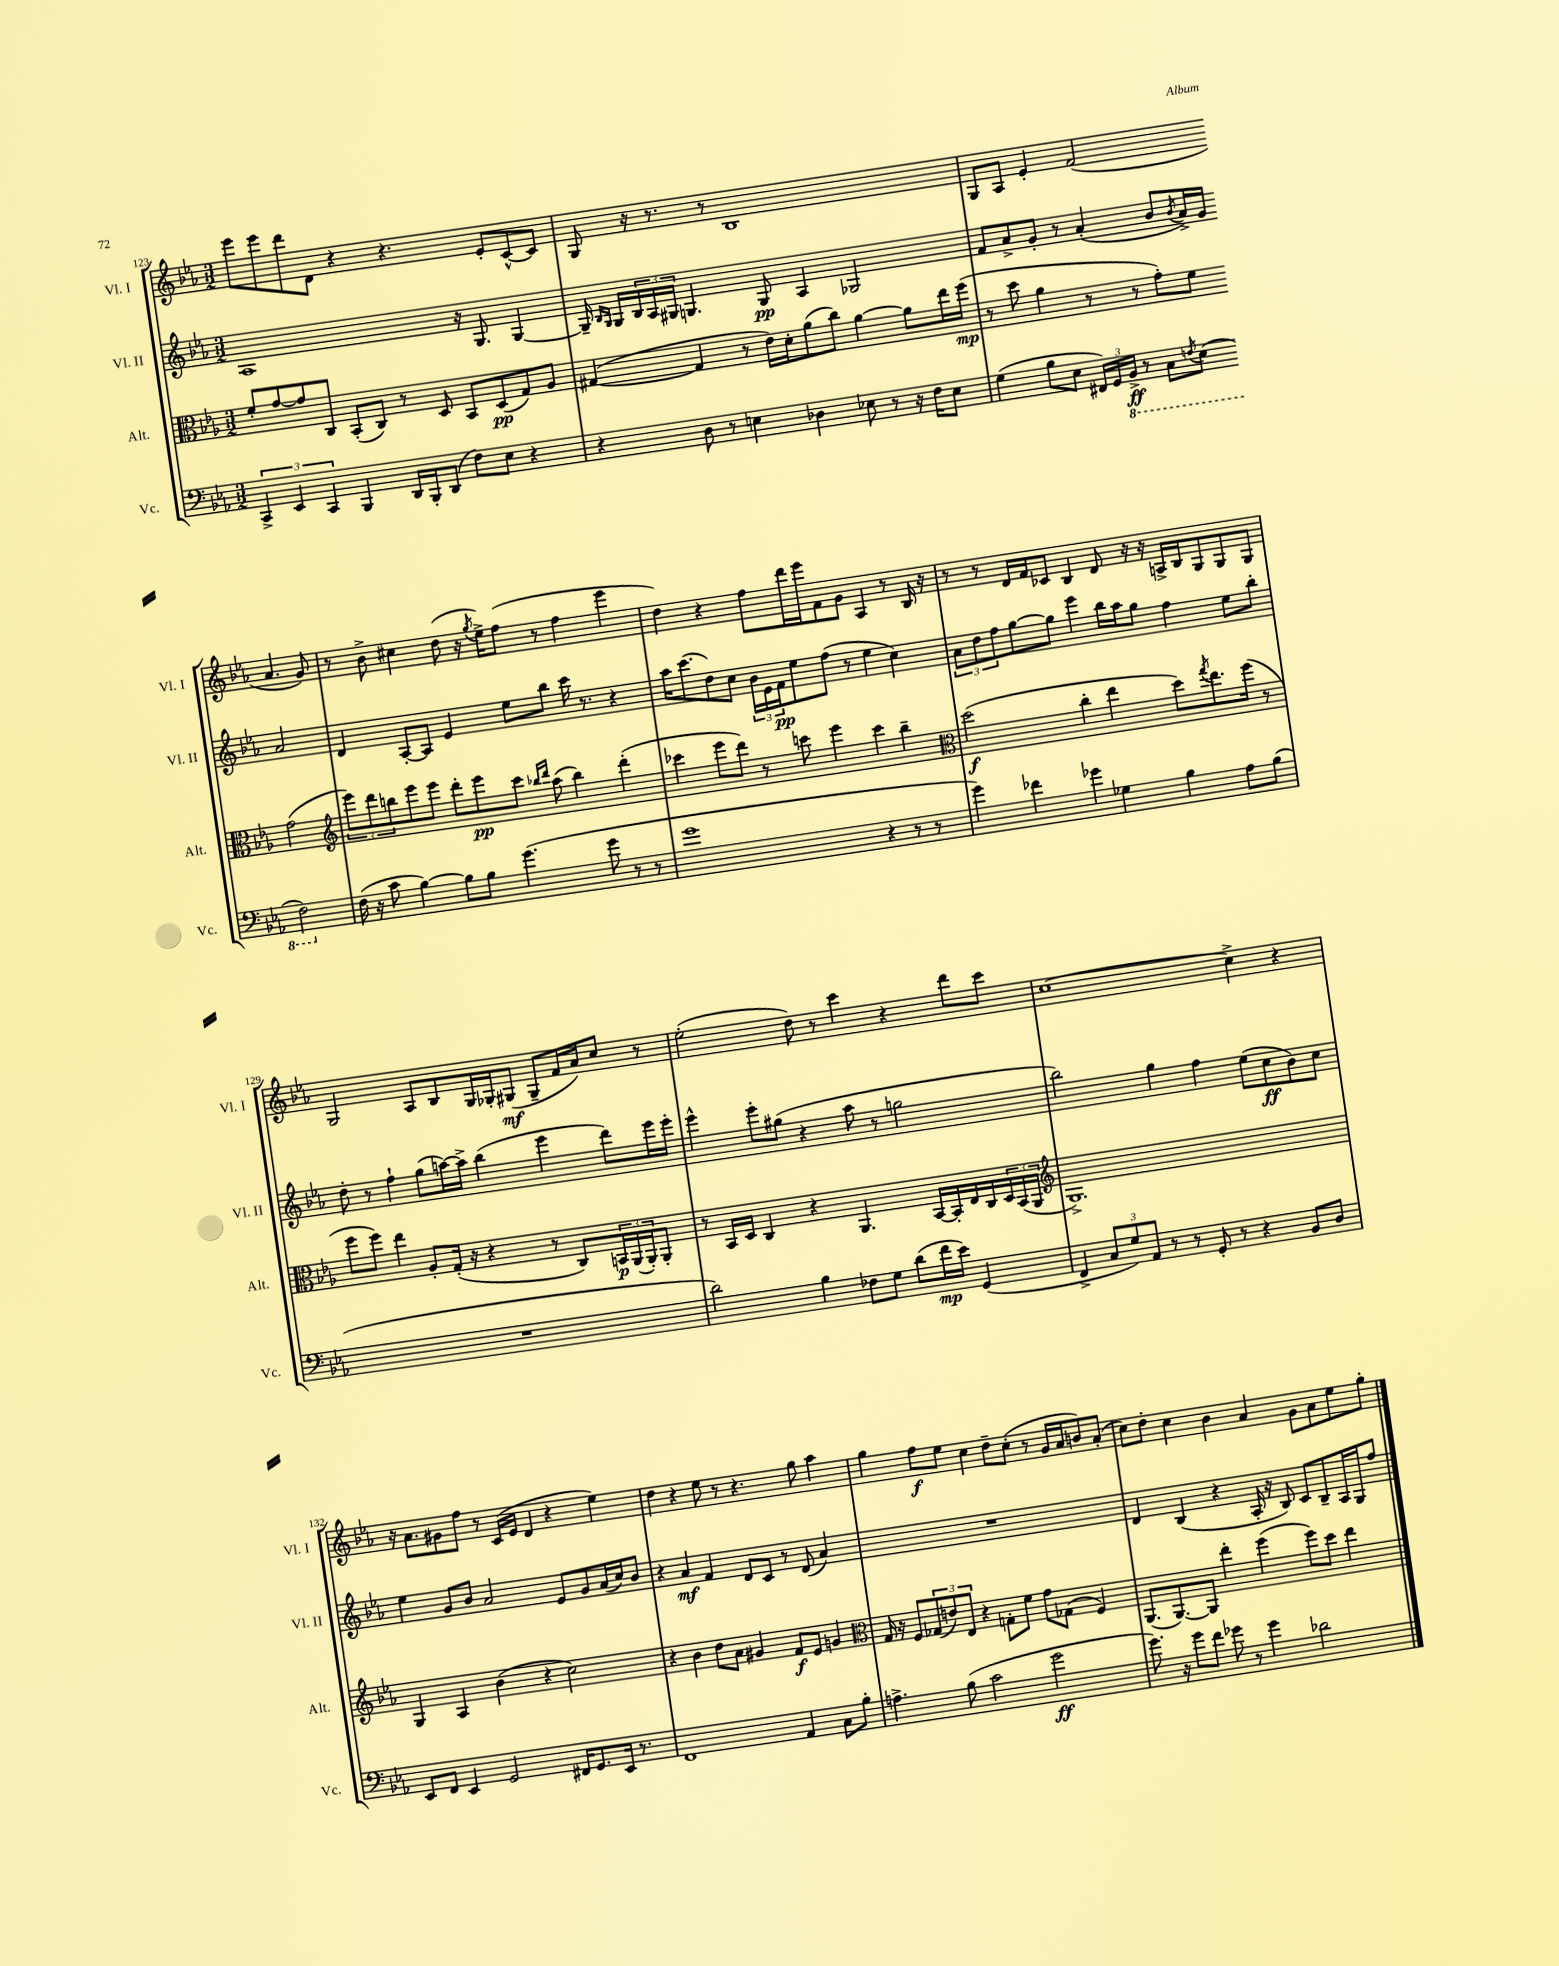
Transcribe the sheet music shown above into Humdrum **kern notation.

**kern	**dynam	**kern	**dynam	**kern	**dynam	**kern	**dynam
*part4	*part4	*part3	*part3	*part2	*part2	*part1	*part1
*staff4	*staff4	*staff3	*staff3	*staff2	*staff2	*staff1	*staff1
*I"Vc.	*	*I"Alt.	*	*I"Vl. II	*	*I"Vl. I	*
*I'Vc.	*	*I'Alt.	*	*I'Vl. II	*	*I'Vl. I	*
*clefF4	*	*clefC3	*	*clefG2	*	*clefG2	*
*k[b-e-a-]	*	*k[b-e-a-]	*	*k[b-e-a-]	*	*k[b-e-a-]	*
*M3/2	*	*M3/2	*	*M3/2	*	*M3/2	*
=123	=123	=123	=123	=123	=123	=123	=123
6CC^/	.	8f'/L	.	1A-	.	8eee-\L	.
.	.	[8g/	.	.	.	8eee-\	.
6EE-/	.	.	.	.	.	.	.
.	.	8g/]	.	.	.	8ddd\	.
6CC/	.	.	.	.	.	.	.
.	.	8C/J	.	.	.	8d\J	.
4BBB-/	.	(8BB-'/L	.	.	.	4r	.
.	.	8C/J)	.	.	.	.	.
16DD/LL	.	8r	.	.	.	4.r	.
16BBB-'/J	.	.	.	.	.	.	.
(8DD/J	.	8D/	.	.	.	.	.
8F\L)	.	8BB-/L	.	16r	.	.	.
.	.	.	.	8.G/	.	.	.
8E-\J	.	(8D/	pp	.	.	8e-'/L	.
4r	.	8G/)	.	[4G/	.	[8c^^/	.
.	.	8A-/J	.	.	.	8c/J]	.
=124	=124	=124	=124	=124	=124	=124	=124
4r	.	([4G#X/	.	16G~/]	.	8G/	.
.	.	.	.	16qqB-/LL	.	.	.
.	.	.	.	16qqG/JJ	.	.	.
.	.	.	.	16G/LL	.	.	.
.	.	.	.	24B-/	.	16r	.
.	.	.	.	24A-/	.	.	.
.	.	.	.	.	.	8.r	.
.	.	.	.	24G#X/JJ	.	.	.
8D\	.	4G#/]	.	4.Gn/	.	.	.
8r	.	.	.	.	.	8r	.
4En\	.	8r	.	.	.	1B-	.
.	.	16e-\LL)	.	8G/	pp	.	.
.	.	16d'\J	.	.	.	.	.
4D-X\	.	(8a-\	.	4A-/	.	.	.
.	.	8cc\J)	.	.	.	.	.
8E-X\	.	[4a-\	.	2G-X/	.	.	.
8r	.	.	.	.	.	.	.
16r	.	8a-\L]	.	.	.	.	.
16F\KL	.	.	.	.	.	.	.
8E-\J	.	16ee-\L	.	.	.	.	.
.	.	(16ff\JJ	mp	.	.	.	.
=125	=125	=125	=125	=125	=125	=125	=125
(4G\	.	8r	.	8f/L	.	8G/L	.
.	.	8dd\	.	8a-^/	.	8A-/J	.
8B-\L	.	4a-\	.	8g'/J	.	4e-'/	.
8E-\J	.	.	.	8r	.	.	.
24FF#X/LL)	.	8r	.	(4a-'/	.	(2f/	.
24GG/	.	.	.	.	.	.	.
*8ba	*	*	*	*	*	*	*
24BBB-^/JJ	ff	.	.	.	.	.	.
8r	.	8r	.	.	.	.	.
8CC\L	.	8g'\L)	.	8b-/L	.	.	.
8qFFn/	.	.	.	8qb-/	.	.	.
(8EE-\J	.	8f\J	.	16a-^/L)	.	.	.
.	.	.	.	16g/JJ	.	.	.
2FF\)	.	(2g\	.	2a-/	.	4.a-/	.
.	.	.	.	.	.	8g/)	.
!!LO:LB:g=z
=126	=126	=126	=126	=126	=126	=126	=126
*	*	*clefG2	*	*	*	*	*
*X8ba	*	*	*	*	*	*	*
(16F\	.	12eee-\L)	.	4d/	.	8r	.
16r	.	.	.	.	.	.	.
.	.	12ddd\	.	.	.	.	.
8c\	.	.	.	.	.	8b-^\	.
.	.	12bbn\	.	.	.	.	.
[4B-\)	.	8eee-\	.	[8A-'/L	.	4cc#X\	.
.	.	8eee-\J	.	8A-/J]	.	.	.
8B-\L]	.	8ddd'\L	.	4e-/	.	(8dd\	.
8B-\J	.	8eee-\	pp	.	.	16r	.
.	.	.	.	.	.	8qgg/	.
.	.	.	.	.	.	16ee-^\KL)	.
(4.g\	.	8ccc\J	.	8ee-\L	.	(8ff\J	.
.	.	16qqbb-X/LL	.	.	.	.	.
.	.	16qqddd/JJ	.	.	.	.	.
.	.	(8aa-\	.	8bb-\J	.	8r	.
.	.	4bb-\)	.	16ccc\	.	4ff\	.
.	.	.	.	8.r	.	.	.
8g\	.	.	.	.	.	.	.
8r	.	(4ddd'\	.	4r	.	4eee-\	.
8r	.	.	.	.	.	.	.
=127	=127	=127	=127	=127	=127	=127	=127
1g	.	4ccc-X\	.	16aa-\KL	.	4dd\)	.
.	.	.	.	(8.ccc\	.	.	.
.	.	8eee-\L	.	8dd\)	.	4r	.
.	.	8ddd\J)	.	8cc\J	.	.	.
.	.	8r	.	24b-\LL	.	8ff\L	.
.	.	.	.	24e-\	.	.	.
.	.	.	.	24f\J	pp	.	.
.	.	8cccn\	.	8ee-\	.	16ddd\L	.
.	.	.	.	.	.	16eee-\J	.
.	.	4eee-\	.	(8ff\J	.	8f\	.
.	.	.	.	8r	.	8g\J	.
4r	.	4ccc\	.	4ee-\	.	4A-/	.
8r	.	4bb-~\	.	4cc\)	.	8r	.
8r	.	.	.	.	.	16B-/	.
.	.	.	.	.	.	16r	.
=128	=128	=128	=128	=128	=128	=128	=128
*	*	*clefC3	*	*	*	*	*
4g\)	.	(2dd\	f	12a-\L	.	8r	.
.	.	.	.	12dd\	.	.	.
.	.	.	.	.	.	8r	.
.	.	.	.	12ff\	.	.	.
4f-X\	.	.	.	[8gg\	.	16d/LL	.
.	.	.	.	.	.	16f/J	.
.	.	.	.	8gg\J]	.	8c-X/J	.
4g-X\	.	4cc'\	.	4eee-\	.	4B-/	.
4G-X\	.	4ee-\	.	16bb-\LL	.	8d/	.
.	.	.	.	16aa-\J	.	.	.
.	.	.	.	8gg\J	.	16r	.
.	.	.	.	.	.	16r	.
4B-\	.	8dd\L)	.	4ff\	.	16An^/LL	.
.	.	.	.	.	.	16B-/J	.
.	.	8qgg/	.	.	.	.	.
.	.	8.ee-\	.	.	.	8G/	.
8A-\L	.	.	.	8ee-\L	.	8G/	.
.	.	(16ff\Jk	.	.	.	.	.
(8B-\J	.	8r	.	8bb-'\J	.	8G/J	.
!!LO:LB:g=z
=129	=129	=129	=129	=129	=129	=129	=129
1.r	.	8ff\L	.	8dd'\	.	2G/	.
.	.	8ff\J)	.	8r	.	.	.
.	.	4ee-\	.	4ff`\	.	.	.
.	.	8A-'/L	.	(8gg\L	.	8A-/L	.
.	.	(16G'/Jk	.	[16aan\L)	.	8B-/	.
.	.	16r	.	16aa^\JJ]	.	.	.
.	.	4r	.	(4bb-\	.	16G/L	.
.	.	.	.	.	.	16G-X'/J	.
.	.	.	.	.	.	(8G#X/J	mf
.	.	8r	.	4eee-\	.	8G#~/L	.
.	.	8C/L)	.	.	.	16f/L	.
.	.	.	.	.	.	16a-/J)	.
.	.	24BBn/L	p	8ddd\L)	.	8cc/J	.
.	.	(24AA-/	.	.	.	.	.
.	.	24AA-'/J)	.	.	.	.	.
.	.	8AA-'/J	.	16eee-\L	.	8r	.
.	.	.	.	16eee-'\JJ	.	.	.
=130	=130	=130	=130	=130	=130	=130	=130
2d\)	.	8r	.	4eee-^^\	.	(2ee-'\	.
.	.	16BB-/LL	.	.	.	.	.
.	.	16D/JJ	.	.	.	.	.
.	.	4C/	.	8eee-'\L	.	.	.
.	.	.	.	(8gg#X\J	.	.	.
4B-\	.	4r	.	4r	.	8dd\)	.
.	.	.	.	.	.	8r	.
8F-X\L	.	4.AA-/	.	8aa-\	.	4ccc\	.
8G\J	.	.	.	8r	.	.	.
(8d\L	.	.	.	2ggn\	.	4r	.
16f\L	mp	[16BB-/LL	.	.	.	.	.
16e-\JJ)	.	16BB-'/]	.	.	.	.	.
(4GG/	.	16E-/	.	.	.	8ddd\L	.
.	.	16C/	.	.	.	.	.
.	.	24D/	.	.	.	8ccc\J	.
.	.	(24BB-/	.	.	.	.	.
.	.	24AA-/JJ	.	.	.	.	.
=131	=131	=131	=131	=131	=131	=131	=131
*	*	*clefG2	*	*	*	*	*
4FF^/	.	1.G^)	.	2bb-\)	.	[1cc	.
12C/L	.	.	.	.	.	.	.
12G/)	.	.	.	.	.	.	.
12AA-/J	.	.	.	.	.	.	.
8r	.	.	.	4gg\	.	.	.
8r	.	.	.	.	.	.	.
8GG'/	.	.	.	4ff\	.	.	.
8r	.	.	.	.	.	.	.
4r	.	.	.	(8ee-\L	.	4cc^\]	.
.	.	.	.	8cc\	ff	.	.
8BB-/L	.	.	.	8b-\)	.	4r	.
8D/J	.	.	.	8cc\J	.	.	.
!!LO:LB:g=z
=132	=132	=132	=132	=132	=132	=132	=132
8EE-/L	.	4G/	.	4ee-\	.	16r	.
.	.	.	.	.	.	8.a-\L	.
8FF/J	.	.	.	.	.	.	.
4EE-/	.	4A-/	.	8g/L	.	8g#X\	.
.	.	.	.	8b-/J	.	8ff\J	.
2GG/	.	(4b-\	.	2a-/	.	8r	.
.	.	.	.	.	.	(16c/LL	.
.	.	.	.	.	.	16e-/JJ	.
.	.	4r	.	.	.	4d/	.
16FF#X/KL	.	2cc\)	.	8e-/L	.	4r	.
8.GG/	.	.	.	.	.	.	.
.	.	.	.	8g/	.	.	.
16EE-/Jk	.	.	.	(16a-/L	.	4ee-\)	.
8.r	.	.	.	16cc/J)	.	.	.
.	.	.	.	8b-/J	.	.	.
=133	=133	=133	=133	=133	=133	=133	=133
1FF	.	4r	.	4r	.	4dd\	.
.	.	4b-\	.	4a-/	mf	4r	.
.	.	8dd\L	.	4f/	.	8ee-\	.
.	.	8a-\J	.	.	.	8r	.
.	.	4g#X/	.	8d/L	.	4.r	.
.	.	.	.	8c/J	.	.	.
4AA-/	.	8f/L	f	8r	.	.	.
.	.	8e-/J	.	(8d/	.	8gg\	.
8C\L	.	4gn/	.	4a-/)	.	4aa-\	.
8B-'\J	.	.	.	.	.	.	.
=134	=134	=134	=134	=134	=134	=134	=134
*	*	*clefC3	*	*	*	*	*
4.An^\	.	16G/	.	1.r	.	4gg\	.
.	.	16r	.	.	.	.	.
.	.	8F/L	.	.	.	.	.
.	.	(12G-X/	.	.	.	8ff\L	f
.	.	12en/)	.	.	.	.	.
(8B-\	.	.	.	.	.	8ee-\J	.
.	.	12E-/J	.	.	.	.	.
2c\	.	4r	.	.	.	4cc\	.
.	.	8Gn'\L	.	.	.	8dd~\L	.
.	.	8f\J	.	.	.	(8cc'\J	.
2g\	ff	8g\L	.	.	.	8r	.
.	.	(8G-X\J	.	.	.	16g/LL	.
.	.	.	.	.	.	16a-/J	.
.	.	4F/)	.	.	.	8bn/)	.
.	.	.	.	.	.	(8a-'/J	.
=135	=135	=135	=135	=135	=135	=135	=135
8.g\)	.	(8.AA-/L	.	4d/	.	8cc\L)	.
.	.	.	.	.	.	8dd'\J	.
16r	.	[8.AA-/)	.	.	.	.	.
8g\L	.	.	.	(4B-/	.	4cc\	.
8f\J	.	8AA-/J]	.	.	.	.	.
8g-X\	.	4ee-'\	.	4r	.	4b-\	.
8r	.	.	.	.	.	.	.
4g-\	.	(4ff\	.	16A-'/	.	4a-/	.
.	.	.	.	16r	.	.	.
.	.	.	.	8B-/)	.	.	.
2d-X\	.	8ff\L)	.	8c/L	.	8g\L	.
.	.	8dd\J	.	8B-~/	.	8a-\	.
.	.	4ee-\	.	16A-/L	.	8ee-\	.
.	.	.	.	16G/J	.	.	.
.	.	.	.	8ff/J	.	8gg'\J	.
==	==	==	==	==	==	==	==
*-	*-	*-	*-	*-	*-	*-	*-
